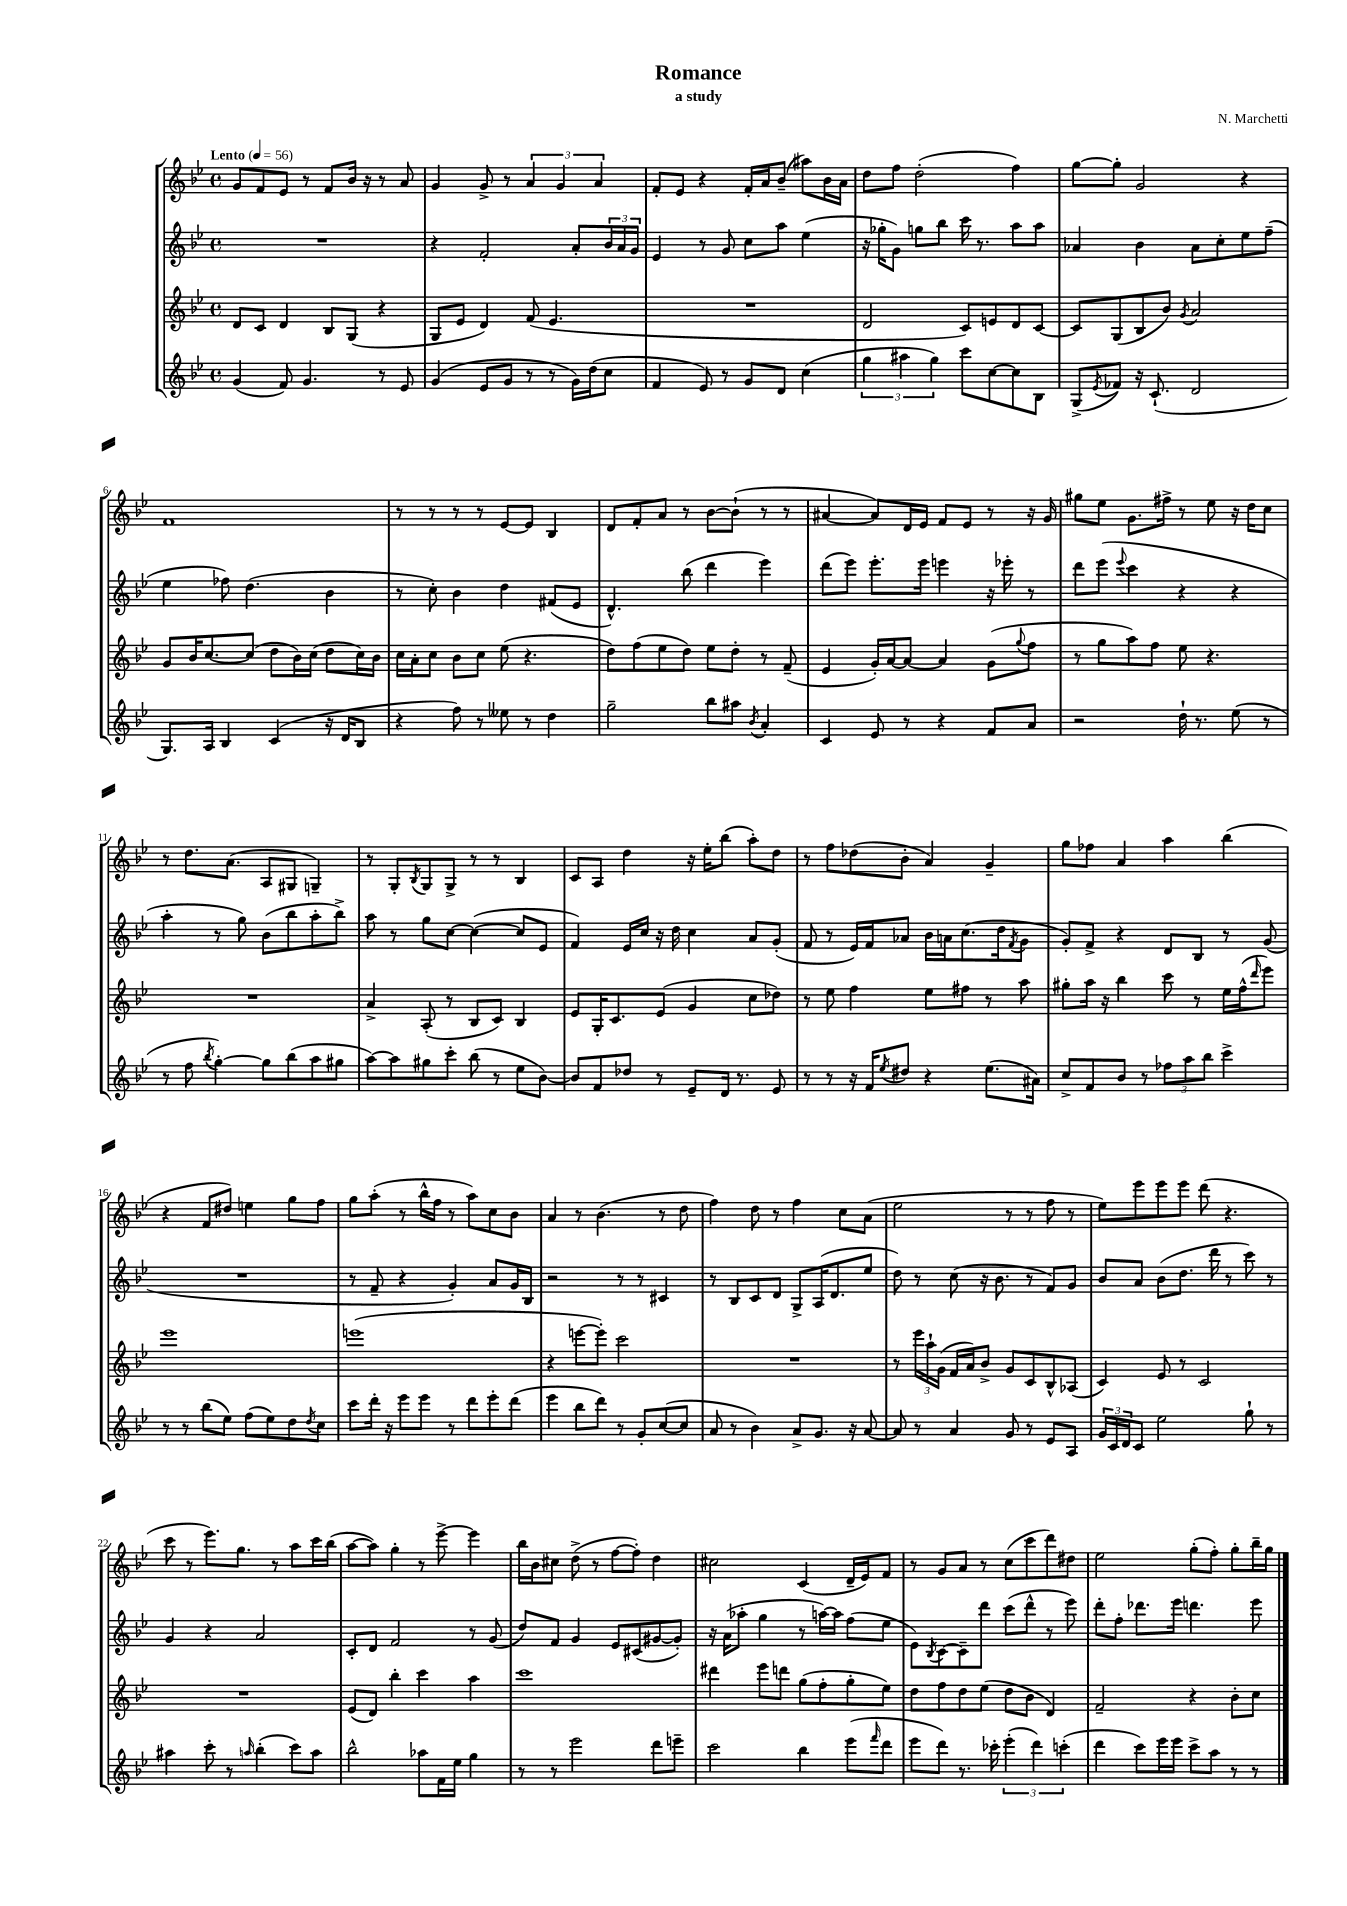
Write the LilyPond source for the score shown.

\header { title = "Romance" composer = "N. Marchetti" subtitle = "a study" }
<<
\new StaffGroup <<
\new Staff = "s0" {
    \clef treble \key bes \major \defaultTimeSignature \time 4/4 \tempo "Lento" 4 = 56
    g'8 f'8 ees'8 r8 f'8 bes'16 r16 r8 a'8 |
    g'4 g'8-> r8 \tuplet 3/2 { a'4 g'4 a'4 } |
    f'8-. ees'8 r4 f'16-. a'16 bes'8--( ais''8) bes'16 a'16 |
    d''8 f''8 d''2-.( f''4) |
    g''8~ g''8-. g'2 r4 |
    f'1 |
    r8 r8 r8 r8 ees'8~ ees'8 bes4 |
    d'8 f'8-. a'8 r8 bes'8~ bes'8-!( r8 r8 |
    ais'4~ ais'8) d'16 ees'16 f'8 ees'8 r8 r16 g'16 |
    gis''8 ees''8 g'8. fis''16-> r8 ees''8 r16 d''16 c''8 |
    r8 d''8. a'8.( a8 gis8 g4--) |
    r8 g8-. \acciaccatura { bes8 } g8 g8-> r8 r8 bes4 |
    c'8 a8 d''4 r16 ees''16-. bes''8( a''8-.) d''8 |
    r8 f''8 des''8( bes'8-. a'4) g'4-- |
    g''8 fes''8 a'4 a''4 bes''4( |
    r4 f'8 dis''8) e''4 g''8 f''8 |
    g''8 a''8-.( r8 bes''16-^ f''16 r8 a''8) c''8 bes'8 |
    a'4 r8 bes'4.( r8 d''8 |
    f''4) d''8 r8 f''4 c''8 a'8( |
    ees''2 r8 r8 f''8 r8 |
    ees''8) ees'''8 ees'''8 ees'''8 d'''8( r4. |
    c'''8 r8 ees'''8.) g''8. r8 a''8 c'''16 bes''16( |
    a''8~ a''8) g''4-. r8 ees'''8~-> ees'''4 |
    bes''16 bes'16 cis''8 d''8->( r8 f''8~ f''8-.) d''4 |
    cis''2 c'4( d'16-- ees'16) f'8 |
    r8 g'8 a'8 r8 c''8( c'''8 d'''8) dis''8 |
    ees''2 g''8-.( f''8-.) g''8-. bes''16-- g''16 \bar "|." |
}
\new Staff = "s1" {
    \clef treble \key bes \major \defaultTimeSignature \time 4/4
    R1 |
    r4 f'2-. a'8-. \tuplet 3/2 { bes'16 a'16 g'16 } |
    ees'4 r8 g'8 c''8 a''8 ees''4( |
    r16 ges''16-. g'8) g''8 bes''8 c'''16 r8. a''8 a''8 |
    aes'4 bes'4 aes'8 c''8-. ees''8 f''8--( |
    ees''4 fes''8) d''4.( bes'4 |
    r8 c''8-.) bes'4 d''4 fis'8( ees'8 |
    d'4.-^) bes''8( d'''4 ees'''4) |
    d'''8( ees'''8) ees'''8.-. ees'''16 e'''4 r16 ees'''16-. r8 |
    d'''8 ees'''8( \appoggiatura { ees'''8 } c'''4 r4 r4 |
    a''4-. r8 g''8) bes'8( bes''8 a''8-. bes''8->) |
    a''8 r8 g''8 c''8~ c''4~( c''8 ees'8 |
    f'4) ees'16 c''16 r16 d''16 c''4 a'8 g'8-.( |
    f'8 r8 ees'16) f'16 aes'8 bes'16 a'16 c''8.( d''16 \acciaccatura { f'8 } g'8 |
    g'8-.) f'8-> r4 d'8 bes8 r8 g'8( |
    R1 |
    r8 f'8-- r4 g'4-.) a'8 g'16 bes16 |
    r2 r8 r8 cis'4 |
    r8 bes8 c'8 d'8 g8-> a16( d'8. ees''8 |
    d''8) r8 c''8( r16 bes'8. r8 f'8) g'8 |
    bes'8 a'8 bes'8( d''8. d'''16 r8 c'''8) r8 |
    g'4 r4 a'2 |
    c'8-. d'8 f'2 r8 g'8( |
    d''8) f'8 g'4 ees'8 cis'8( gis'8~ gis'8-.) |
    r16 a'16( aes''8-. g''4 r8 a''16~) a''16 f''8( ees''8 |
    ees'8) \acciaccatura { bes8 } c'8~ c'8-- d'''8 c'''8( d'''8-^ r8 ees'''8) |
    d'''8-. f''8-. des'''8. ees'''16 d'''4. ees'''8 \bar "|." |
}
\new Staff = "s2" {
    \clef treble \key bes \major \defaultTimeSignature \time 4/4
    d'8 c'8 d'4 bes8 g8( r4 |
    g8 ees'8 d'4) f'8( ees'4. |
    R1 |
    d'2 c'8) e'8 d'8 c'8~ |
    c'8 g8( bes8 bes'8) \acciaccatura { g'8 } a'2 |
    g'8 bes'16 c''8.~ c''8( d''8 bes'16) c''16( d''8 c''16) bes'16 |
    c''16 a'16-. c''8 bes'8 c''8 ees''8( r4. |
    d''8) f''8( ees''8 d''8) ees''8 d''8-. r8 f'8--( |
    ees'4 g'16-.) a'16~ a'8~ a'4 g'8( \appoggiatura { g''8 } f''8 |
    r8 g''8 a''8) f''8 ees''8 r4. |
    R1 |
    a'4-> a8-.( r8 bes8 c'8) bes4 |
    ees'8 g16-. c'8. ees'8( g'4 c''8 des''8) |
    r8 ees''8 f''4 ees''8 fis''8 r8 a''8 |
    gis''8-. a''16 r16 bes''4 c'''8 r8 ees''16 f''16-^( \grace { d'''16 } ees'''8) |
    ees'''1 |
    e'''1( |
    r4 e'''8~ e'''8-.) c'''2 |
    R1 |
    r8 \tuplet 3/2 { ees'''16 a''16-! g'16( } f'16 a'16) bes'8-> g'8 c'8 bes8-^ aes8( |
    c'4) ees'8 r8 c'2 |
    R1 |
    ees'8( d'8) bes''4-. c'''4 a''4 |
    c'''1 |
    dis'''4 ees'''8 d'''8 g''8( f''8-. g''8-. ees''8) |
    d''8 f''8 d''8 ees''8( d''8 bes'8 d'4) |
    f'2-- r4 bes'8-. c''8 \bar "|." |
}
\new Staff = "s3" {
    \clef treble \key bes \major \defaultTimeSignature \time 4/4
    g'4( f'8) g'4. r8 ees'8 |
    g'4( ees'8 g'8 r8 r8 g'16) d''16( c''8 |
    f'4 ees'8) r8 g'8 d'8 c''4( |
    \tuplet 3/2 { g''4 ais''4 g''4) } c'''8 c''8~ c''8 bes8 |
    g8->( \acciaccatura { ees'8 } fes'8) r16 c'8.-!( d'2 |
    g8.) a16 bes4 c'4( r16 d'16 bes8 |
    r4 f''8) r8 eeses''8 r8 d''4 |
    g''2-- bes''8 ais''8 \acciaccatura { bes'8 } a'4-. |
    c'4 ees'8 r8 r4 f'8 a'8 |
    r2 d''16-! r8. ees''8( r8 |
    r8 f''8 \acciaccatura { bes''8 } g''4~-.) g''8 bes''8( a''8 gis''8 |
    a''8~) a''8 gis''8 c'''8-. bes''8( r8 ees''8 bes'8~) |
    bes'8 f'8 des''8 r8 ees'8-- d'16 r8. ees'8 |
    r8 r8 r16 f'16 \acciaccatura { ees''8 } dis''8 r4 ees''8.( ais'16) |
    c''8-> f'8 bes'8 r8 \tuplet 3/2 { fes''8 a''8 bes''8 } c'''4-> |
    r8 r8 bes''8( ees''8) f''8( ees''8) d''8 \acciaccatura { d''8 } c''8 |
    c'''8 d'''16-. r16 ees'''8 ees'''8 r8 d'''8 ees'''8-. d'''8( |
    ees'''4 bes''8 d'''8) r8 g'8-. c''8~( c''8 |
    a'8 r8 bes'4) a'8-> g'8. r16 a'8~ |
    a'8 r8 a'4 g'8 r8 ees'8 a8 |
    \tuplet 3/2 { g'16 c'16 d'16 } c'8 ees''2 g''8-! r8 |
    ais''4 c'''8-. r8 \grace { a''16 } bes''4-.( c'''8) a''8 |
    bes''2-^ aes''8 f'16 ees''16 g''4 |
    r8 r8 ees'''2 d'''8 e'''8-- |
    c'''2 bes''4 ees'''8( \grace { f'''16 } d'''8 |
    ees'''8 d'''8) r8. ces'''16-. \tuplet 3/2 { ees'''4-.( d'''4) c'''4-.( } |
    d'''4 c'''8) ees'''16 ees'''16 c'''8-> a''8 r8 r8 \bar "|." |
}
>>
>>
